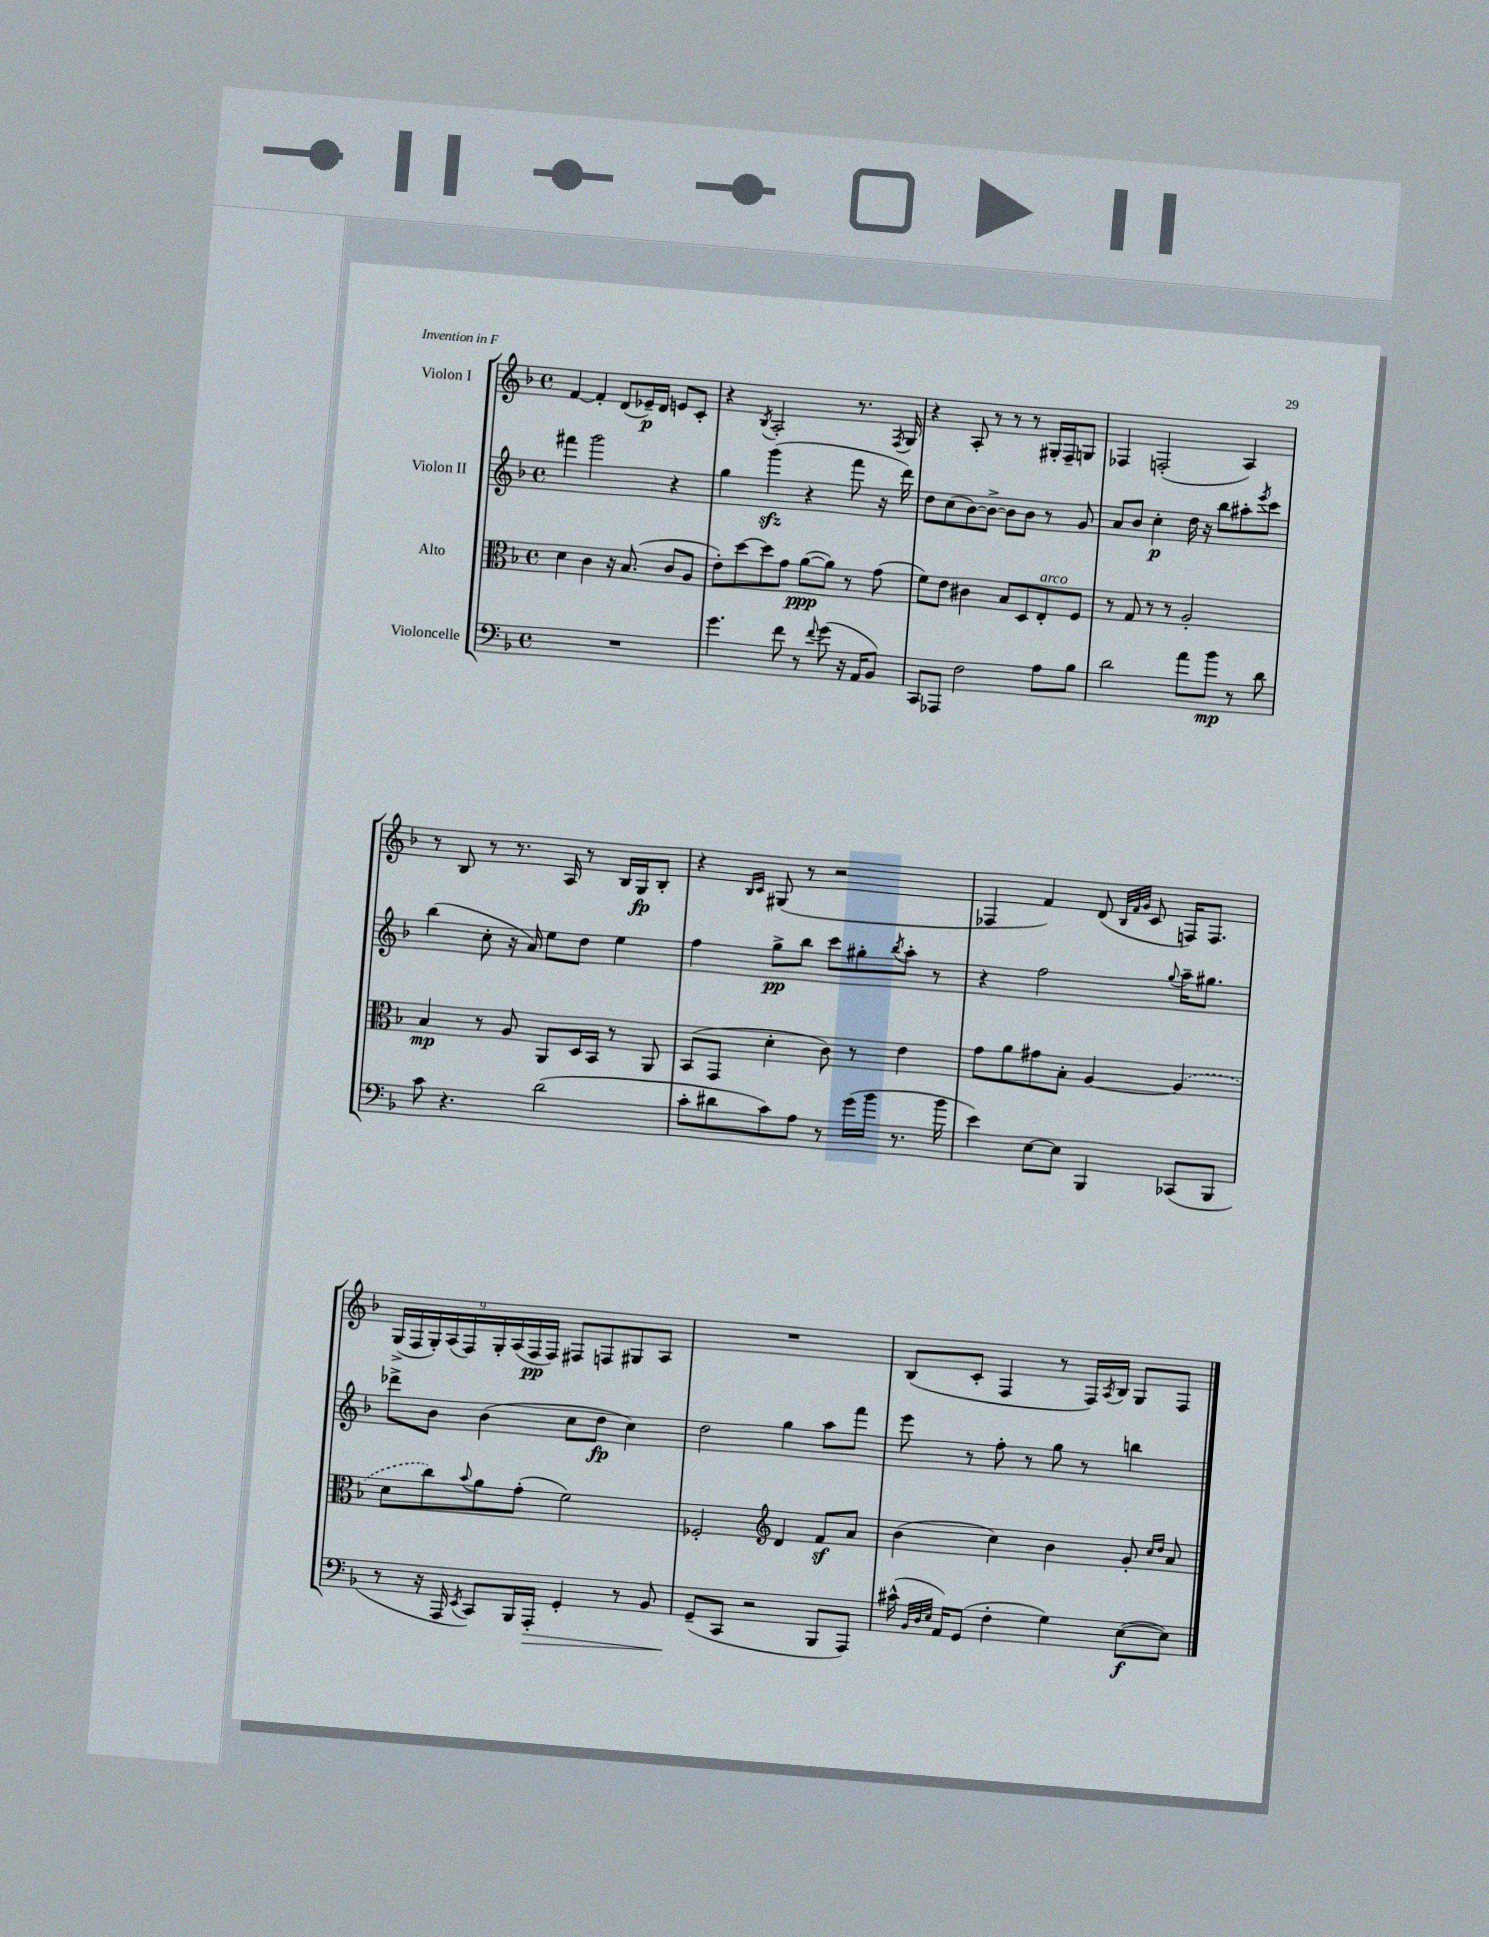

**kern	**kern	**kern	**kern
*staff4	*staff3	*staff2	*staff1
*clefF4	*clefC3	*clefG2	*clefG2
*k[b-]	*k[b-]	*k[b-]	*k[b-]
*M4/4	*M4/4	*M4/4	*M4/4
*met(c)	*met(c)	*met(c)	*met(c)
1r	4d	4fff#	[4f
.	4c	2ggg	4f']
.	16r	.	(8d
.	(8.B-	.	.
.	.	.	16e-~)
.	.	.	16d
.	8c	4r	8e
.	8A	.	8c'
=	=	=	=
4.g	8e')	4gg	4r
.	[8dd	.	.
.	.	.	8qB-
.	8dd]	(4ggg	2A'
8f	8g	.	.
8r	([8a	4r	.
8qqf	.	.	.
(8g	8a])	.	.
16r	8r	8fff	8.r
16AA	.	.	.
8BB-)	(8g	16r	.
.	.	.	8qF
.	.	16ddd)	16G
=	=	=	=
8CC	8f)	8dd	4r
8AAA-	8e	(8cc	.
2F	4c#	[8b-)	8A'
.	.	8b-^_	8r
.	8B-	8b-]	8r
.	8D	8b-	8r
8A	8E'	8r	16G#'
.	.	.	16F~
8B-	8F	8g	8G
=	=	=	=
2d	8r	8a	4F-
.	8G	8b-	.
.	8r	4cc'	(2F'
.	8r	.	.
8a	2A'	16dd	.
.	.	16r	.
8b-	.	8bb-	.
8r	.	8aa#'	4A)
.	.	8qeee	.
8d	.	8ccc	.
=	=	=	=
8c	4B-	(4bb-	8r
4.r	.	.	8B-
.	8r	8cc'	8r
.	8A	16r	8.r
.	.	16a)	.
(2d	8AA	8ee	.
.	.	.	16A
.	16D	8dd	8r
.	16BB-	.	.
.	8r	4ee	16B-
.	.	.	16G
.	8AA	.	8B-'
=	=	=	=
8c'	(8BB-	4ff	4r
8d#	8GG	.	.
.	.	.	16qqB-
.	.	.	16qqc
8c)	4d'	8gg^	(8G#
8A	.	8bb-	8r
8r	8c)	8ccc	2r
(16g	8r	8gg#'	.
16b-	.	.	.
.	.	8qbb-	.
8.r	4e	8aa'	.
.	.	8r	.
16b-	.	.	.
=	=	=	=
4e)	8g	4r	4F-
.	8a	.	.
[8E	8g#	2ff	4f)
8E]	8B-'	.	.
4BBB-	[4A	.	(8d
.	.	.	32qqB-
.	.	.	32qqf
.	.	.	32qqg
.	.	.	8c
.	.	8qqgg	.
(8CC-	(4A]	16aa~	16F)
.	.	8.gg#	8.F
8BBB-	.	.	.
=	=	=	=
8r	8d	8ddd-^	(18G^
.	.	.	18F
.	.	.	18G')
16r	8cc)	8b-	.
.	.	.	(18A
16AAA	.	.	.
.	.	.	18F)
8qEE	8qqb-	.	.
8CC)	8a	(4b-	.
.	.	.	18G'
.	.	.	(18A
16BBB-	(8g'	.	.
.	.	.	18F
16AAA'	.	.	.
.	.	.	18F)
4GG'	2f)	8cc	8F#
.	.	8dd	8F
8r	.	4cc)	8G#
8BB-	.	.	8A
=	=	=	=
(8GG~	2F-'	2dd	1r
8CC	.	.	.
2r	.	.	.
*	*clefG2	*	*
.	4d	4gg	.
8BBB-	8f	8aa	.
8AAA)	8a	8fff	.
=	=	=	=
(16c#^^	(4b-	8eee	(8B-
32qqBB-	.	.	.
32qqD	.	.	.
32qqE	.	.	.
16AA)	.	.	.
(8GG	.	8r	8c'
4F'	4cc)	8ff'	4F
.	.	8r	.
4G)	4b-	8gg	8r
.	.	8r	16F)
.	.	.	8qA
.	.	.	16B-
([8E	8g'	4bb	8G
.	16qqcc	.	.
.	16qqdd	.	.
8E])	8a	.	8F
==	==	==	==
*-	*-	*-	*-
